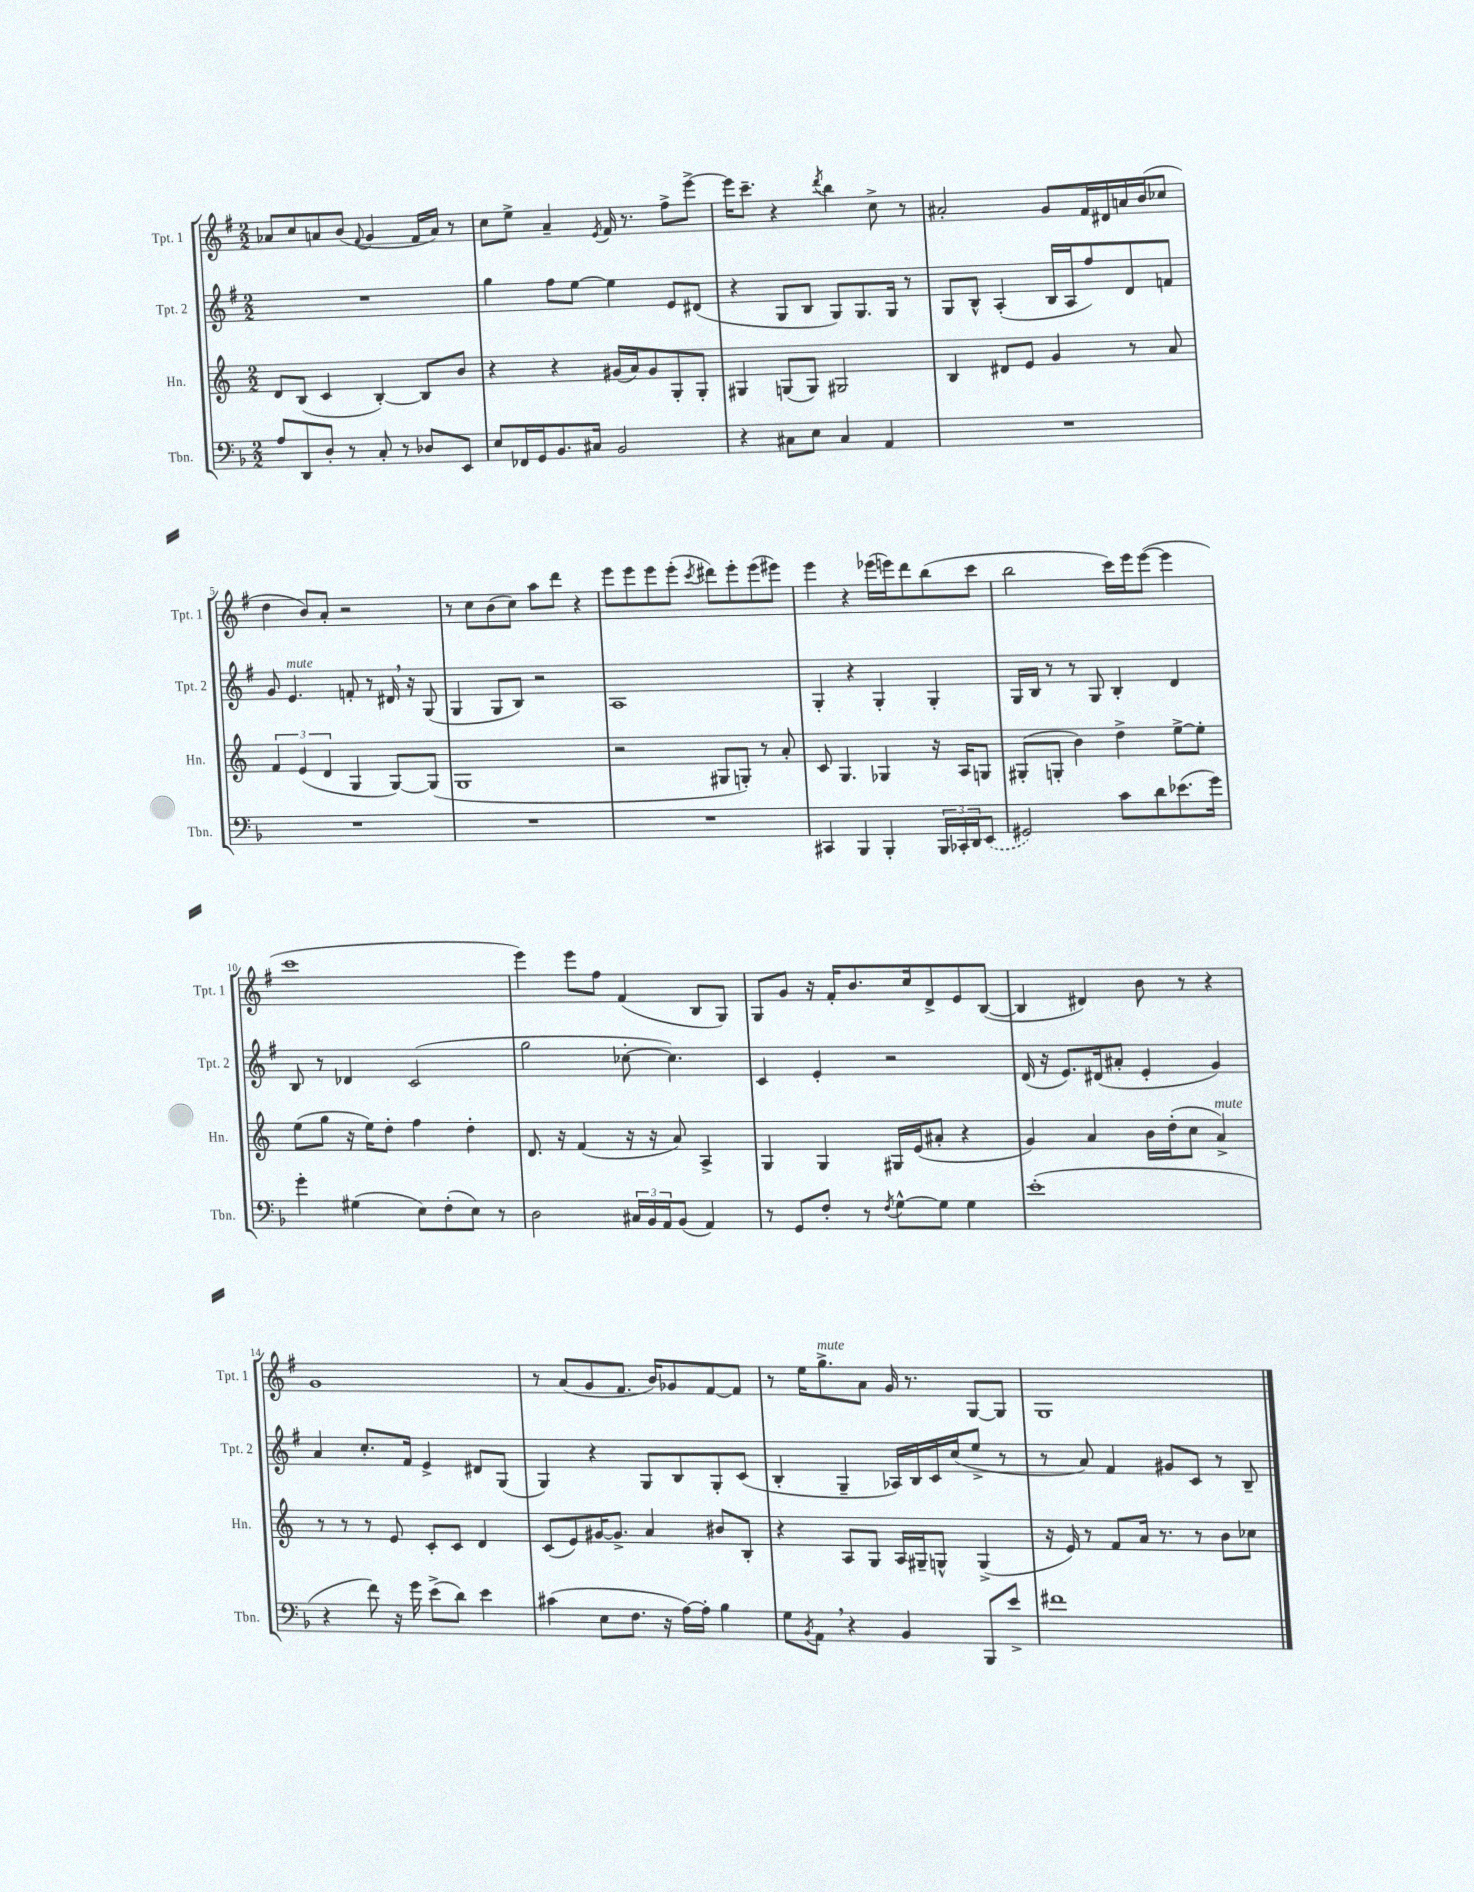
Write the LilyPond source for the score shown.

<<
\new StaffGroup <<
\new Staff = "s0" \with { instrumentName = "Tpt. 1" shortInstrumentName = "Tpt. 1" } {
    \clef treble \key g \major \numericTimeSignature \time 2/2
    aes'8 c''8 a'8 b'8( \appoggiatura { fis'8 } g'4 fis'16 a'16) r8 |
    c''8 e''8-> a'4-- \acciaccatura { e'8 } fis'16 r8. fis''8-> e'''8~-> |
    e'''16 c'''8.-- r4 \acciaccatura { d'''8 } b''4 c''8-> r8 |
    ais'2-. g'8 fis'16 dis'16 a'16 b'16( ces''8 |
    d''4 b'8) a'8-. r2 |
    r8 c''8 b'8( c''8) a''8 d'''8 r4 |
    e'''8 e'''8 e'''8 e'''8-.( \acciaccatura { c'''8 } dis'''8) e'''8-. e'''8( eis'''8) |
    e'''4 r4 ees'''16( e'''16) d'''8 b''8( c'''8 |
    b''2 c'''16) e'''16 e'''8~( e'''4 |
    c'''1 |
    e'''4) e'''8 fis''8 fis'4( b8 g8) |
    g8 g'8 r16 fis'16-. b'8. c''16 d'8-> e'8 b8~( |
    b4 dis'4) b'8 r8 r4 |
    g'1 |
    r8 a'8( g'8 fis'8. b'16) ges'8 fis'8~ fis'8 |
    r8 e''16 g''8.->^\markup { \italic "mute" } a'8 g'16 r8. g8~ g8 |
    g1 \bar "|." |
}
\new Staff = "s1" \with { instrumentName = "Tpt. 2" shortInstrumentName = "Tpt. 2" } {
    \clef treble \key g \major \numericTimeSignature \time 2/2
    R1 |
    g''4 fis''8 e''8~ e''4 e'8 dis'8( |
    r4 g8 b8 g8) g8. g16 r8 |
    g8 b8-^ a4-.( b16 a16 fis''8) d'8 f'8 |
    g'8 e'4.^\markup { \italic "mute" } f'8-. r8 dis'16 \breathe r16 g8( |
    g4 g8 b8) r2 |
    a1 |
    g4-. r4 g4-. g4-. |
    g16 b16 r8 r8 g8 b4-. d'4 |
    b8 r8 des'4 c'2( |
    g''2 ces''8~-. ces''4.) |
    c'4 e'4-. r2 |
    d'16( r16 e'8.) dis'16( ais'8-. e'4-. g'4) |
    a'4 c''8.-. fis'16 e'4-> dis'8 g8( |
    g4) r4 g8 b8 g8-. c'8( |
    b4-. g4-- aes16) b16 c'16 c''16( e''8-> r8 |
    r8 a'8) fis'4 gis'8 c'8 r8 b8-- \bar "|." |
}
\new Staff = "s2" \with { instrumentName = "Hn." shortInstrumentName = "Hn." } {
    \clef treble \key c \major \numericTimeSignature \time 2/2
    d'8 b8( c'4 b4~-.) b8 b'8 |
    r4 r4 gis'16( a'16) gis'8 g8-. g8-. |
    gis4 g8( g8) gis2 |
    b4 dis'8 e'8 g'4 r8 a'8 |
    \tuplet 3/2 { f'4 e'4( d'4 } g4 g8~) g8( |
    g1 |
    r2 gis8 g8-.) r8 a'8-. |
    c'8 g4. ges4 r16 a16 g8 |
    gis8-.( g8-. b'4) d''4-> e''8~-> e''8-. |
    e''8( g''8 r16 e''16) d''8-. f''4 d''4-. |
    d'8. r16 f'4( r16 r16 a'8) a4-> |
    g4 g4 gis16 e'16( ais'8-. r4 |
    g'4) a'4 b'16 d''16-.( c''8 a'4->^\markup { \italic "mute" }) |
    r8 r8 r8 e'8 c'8-. c'8 d'4 |
    c'8( e'8) gis'16~ gis'8.-> a'4 bis'8 b8-. |
    r4 a8 g8 a16 gis16-- g8-^ g4->( |
    r16 e'16) r8 f'8 a'16 r8. r8 b'8 ces''8 \bar "|." |
}
\new Staff = "s3" \with { instrumentName = "Tbn." shortInstrumentName = "Tbn." } {
    \clef bass \key f \major \numericTimeSignature \time 2/2
    a8 d,8 d8-. r8 c8-. r8 des8 e,8 |
    e8 fes,16 g,16 bes,8. cis16 bes,2 |
    r4 cis8 e8 cis4 a,4 |
    R1 |
    R1 |
    R1 |
    R1 |
    cis,4 bes,,4 bes,,4-. \tuplet 3/2 { bes,,16 ces,16-. d,16 } \once \slurDashed e,8( |
    gis,2) c'8 d'8 ees'8.( g'16) |
    g'4-. gis4( e8) f8-.( e8) r8 |
    d2 \tuplet 3/2 { cis16 bes,16 a,16 } bes,8( a,4) |
    r8 g,8 f8-. r8 \acciaccatura { f8 } g8~-^ g8 g4 |
    e'1-.( |
    r4 f'8) r16 g'16 e'8->( d'8) e'4 |
    cis'4( e8 f8. r16 a16~) a16-. bes4 |
    g8 \acciaccatura { bes,8 } a,8 \breathe r4 bes,4 bes,,8 e'8-> |
    fis'1 \bar "|." |
}
>>
>>
